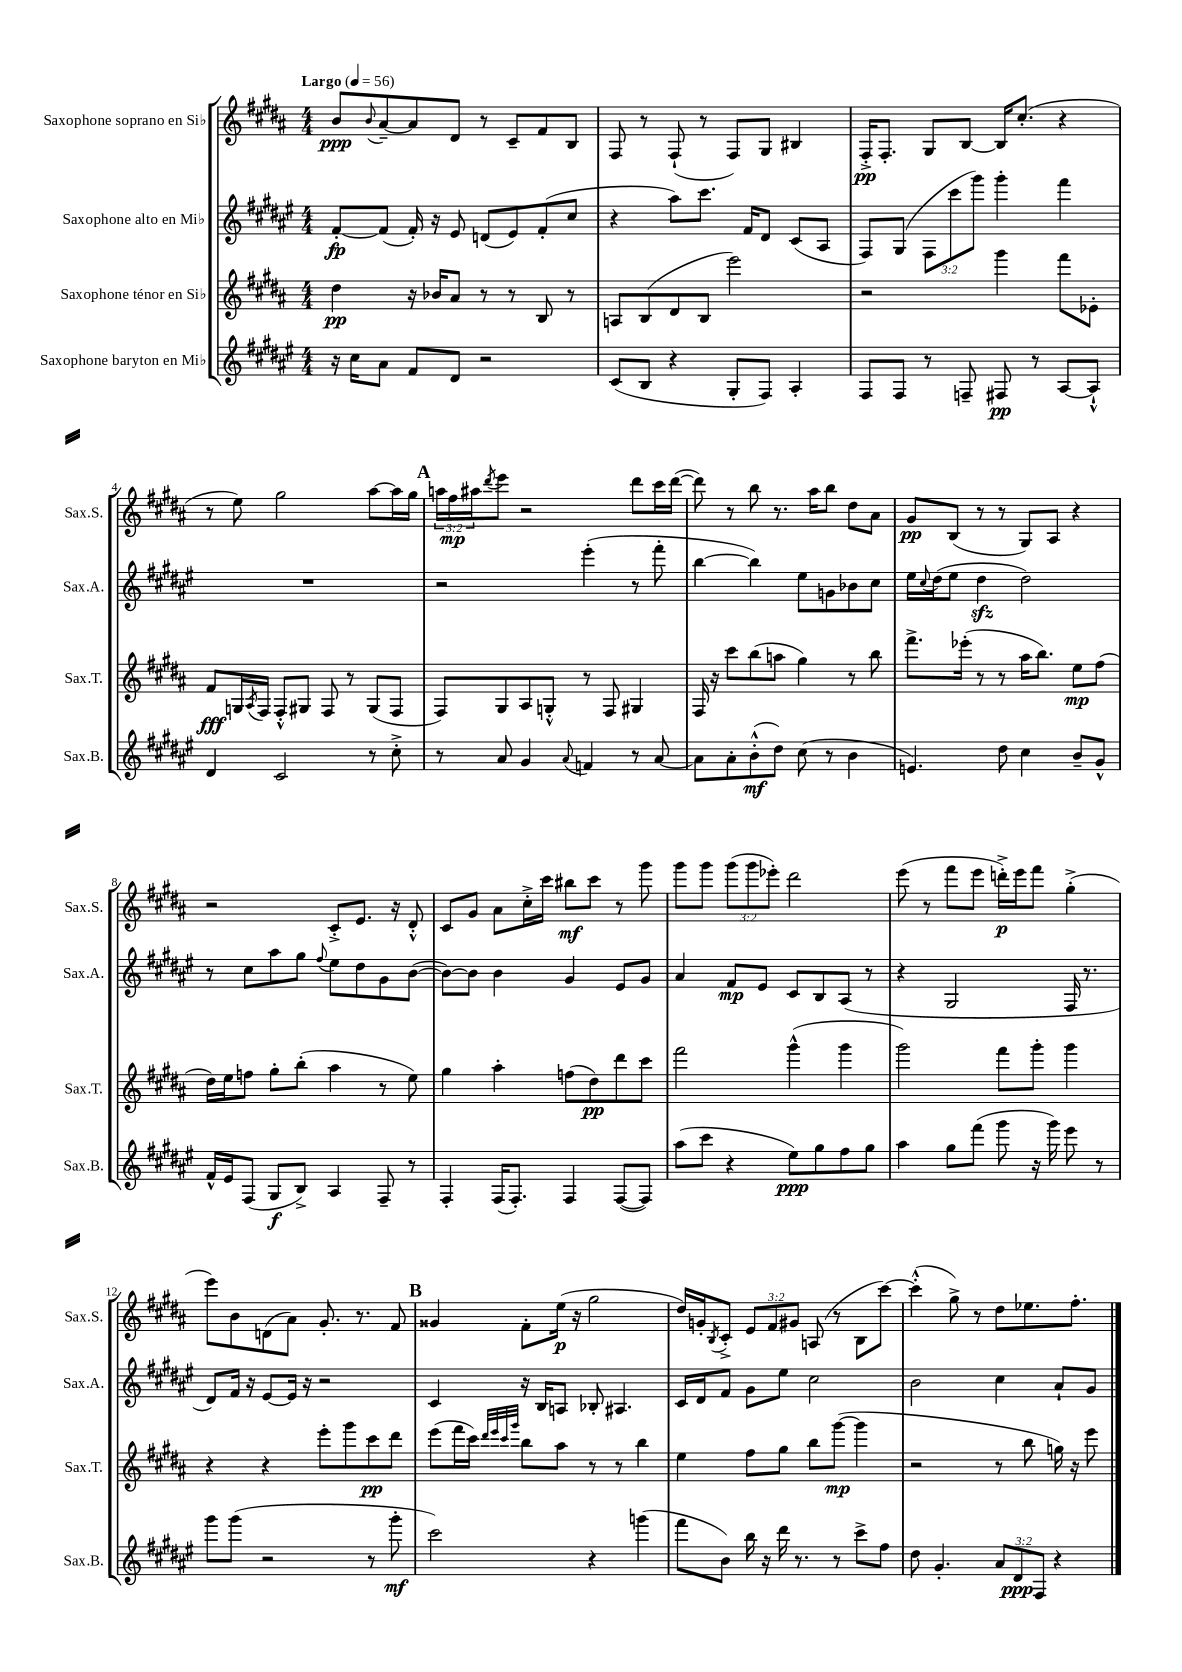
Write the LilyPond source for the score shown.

<<
\new StaffGroup <<
\new Staff = "s0" \with { instrumentName = "Saxophone soprano en Sib" shortInstrumentName = "Sax.S." } {
    \clef treble \key b \major \numericTimeSignature \time 4/4 \override Staff.TupletNumber.text = #tuplet-number::calc-fraction-text \tempo "Largo" 4 = 56
    b'8\ppp \appoggiatura { b'8 } ais'8~-- ais'8 dis'8 r8 cis'8-- fis'8 b8 |
    fis8 r8 fis8-!( r8 fis8) gis8 bis4 |
    fis16-.->\pp fis8.-. gis8 b8~ b16 cis''8.-.( r4 |
    r8 e''8) gis''2 ais''8~ ais''16 gis''16 |
    \mark \markup { \bold "A" } \tuplet 3/2 { a''16 fis''16\mp ais''16 } \acciaccatura { dis'''8 } e'''8 r2 dis'''8 cis'''16 dis'''16~( |
    dis'''8) r8 b''8 r8. ais''16 b''8 dis''8 ais'8 |
    gis'8\pp b8( r8 r8 gis8) ais8 r4 |
    r2 cis'8-.-> e'8. r16 dis'8-.-^ |
    cis'8 gis'8 ais'8 cis''16-.-> cis'''16 bis''8\mf cis'''8 r8 gis'''8 |
    gis'''8 gis'''8 \tuplet 3/2 { gis'''8( gis'''8 ees'''8-.) } dis'''2 |
    e'''8( r8 fis'''8 e'''8 d'''16-.->\p) e'''16 fis'''8 gis''4-.->( |
    e'''8) b'8 d'8( ais'8) gis'8.-. r8. fis'8 |
    \mark \markup { \bold "B" } gisis'4 fis'8-. e''16\p( r16 gis''2 |
    dis''16) g'16-. \acciaccatura { b8 } cis'8-.-> \tuplet 3/2 { e'8 fis'8 gis'8 } a8( r8 b8 cis'''8~) |
    cis'''4-.-^( gis''8->) r8 dis''8 ees''8. fis''8.-. \bar "|." |
}
\new Staff = "s1" \with { instrumentName = "Saxophone alto en Mib" shortInstrumentName = "Sax.A." } {
    \clef treble \key fis \major \numericTimeSignature \time 4/4 \override Staff.TupletNumber.text = #tuplet-number::calc-fraction-text
    fis'8~-.\fp fis'8( fis'16-.) r16 eis'8 d'8( eis'8) fis'8-.( cis''8 |
    r4 ais''8) cis'''8. fis'16 dis'8 cis'8( ais8 |
    fis8) gis8( \tuplet 3/2 { fis8 cis'''8 gis'''8) } gis'''4-. fis'''4 |
    R1 |
    \mark \markup { \bold "A" } r2 eis'''4-.( r8 fis'''8-. |
    b''4~ b''4) eis''8 g'8 bes'8 cis''8 |
    eis''16 \appoggiatura { cis''8 } dis''16( eis''8 dis''4\sfz dis''2) |
    r8 cis''8 ais''8 gis''8 \appoggiatura { fis''8 } eis''8 dis''8 gis'8 b'8~( |
    b'8~) b'8 b'4 gis'4 eis'8 gis'8 |
    ais'4 fis'8\mp eis'8 cis'8 b8 ais8( r8 |
    r4 gis2 fis16 r8. |
    dis'8) fis'16 r16 eis'8~ eis'16 r16 r2 |
    \mark \markup { \bold "B" } cis'4 r16 b16 a8 bes8-. ais4. |
    cis'16 dis'16 fis'8 gis'8 eis''8 cis''2 |
    b'2 cis''4 ais'8-! gis'8 \bar "|." |
}
\new Staff = "s2" \with { instrumentName = "Saxophone ténor en Sib" shortInstrumentName = "Sax.T." } {
    \clef treble \key b \major \numericTimeSignature \time 4/4
    dis''4\pp r16 bes'16 ais'8 r8 r8 b8 r8 |
    a8 b8( dis'8 b8 e'''2) |
    r2 gis'''4 fis'''8 ees'8-. |
    fis'8\fff g16 \acciaccatura { ais8 } fis16 fis8-.-^ gis8 fis8 r8 gis8( fis8 |
    \mark \markup { \bold "A" } fis8) gis8 ais8 g8-.-^ r8 fis8 gis4 |
    fis16 r16 cis'''8 b''8( a''8 gis''4) r8 b''8 |
    fis'''8.-> ees'''16-.( r8 r8 ais''16 b''8.) e''8\mp fis''8( |
    dis''16) e''16 f''8 gis''8-. b''8-.( ais''4 r8 e''8) |
    gis''4 ais''4-. f''8( dis''8\pp) dis'''8 cis'''8 |
    fis'''2 gis'''4-^( gis'''4 |
    gis'''2) fis'''8 gis'''8-. gis'''4 |
    r4 r4 e'''8-. gis'''8 cis'''8\pp dis'''8 |
    \mark \markup { \bold "B" } e'''8( fis'''16 cis'''16) \grace { dis'''32 e'''32 cis'''32 gis'''32 } b''8 ais''8 r8 r8 b''4 |
    e''4 fis''8 gis''8 b''8 gis'''8~\mp( gis'''4 |
    r2 r8 b''8 g''16) r16 e'''8 \bar "|." |
}
\new Staff = "s3" \with { instrumentName = "Saxophone baryton en Mib" shortInstrumentName = "Sax.B." } {
    \clef treble \key fis \major \numericTimeSignature \time 4/4 \override Staff.TupletNumber.text = #tuplet-number::calc-fraction-text
    r16 cis''16 ais'8 fis'8 dis'8 r2 |
    cis'8( b8 r4 gis8-. fis8) ais4-. |
    fis8 fis8 r8 f8-- fis8\pp r8 ais8~ ais8-!-^ |
    dis'4 cis'2 r8 cis''8-.-> |
    \mark \markup { \bold "A" } r8 ais'8 gis'4 \appoggiatura { ais'8 } f'4 r8 ais'8~ |
    ais'8 ais'8-. b'8-.-^\mf( dis''8) cis''8( r8 b'4 |
    e'4.) dis''8 cis''4 b'8-- gis'8-^ |
    fis'16-^ eis'16 fis8( gis8\f b8->) ais4 fis8-- r8 |
    fis4-. fis16( fis8.-.) fis4 fis8~( fis8) |
    ais''8( cis'''8 r4 eis''8\ppp) gis''8 fis''8 gis''8 |
    ais''4 gis''8 fis'''8( gis'''8 r16 gis'''16) eis'''8 r8 |
    gis'''8 gis'''8( r2 r8 gis'''8-.\mf |
    \mark \markup { \bold "B" } cis'''2) r4 g'''4( |
    fis'''8 b'8) b''16 r16 dis'''16 r8. r8 cis'''8-> fis''8 |
    dis''8 gis'4.-. \tuplet 3/2 { ais'8 dis'8\ppp fis8 } r4 \bar "|." |
}
>>
>>
